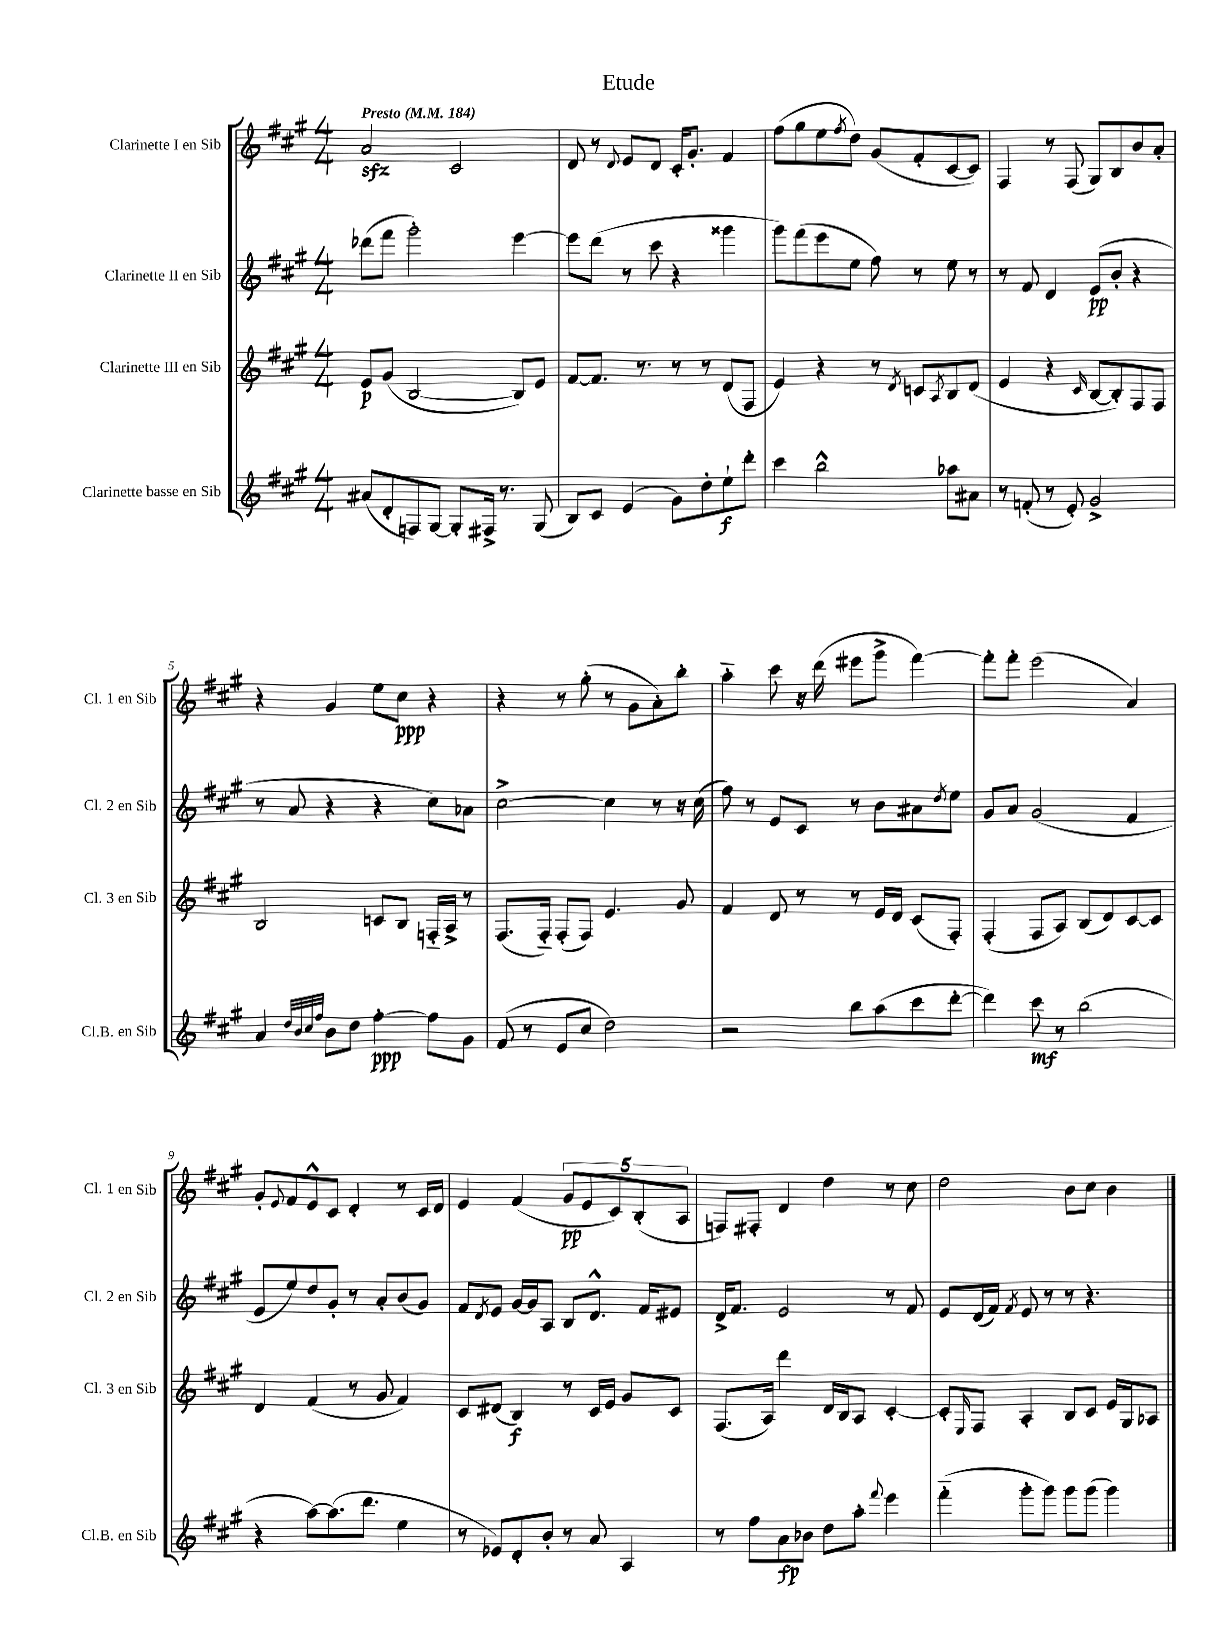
\header { title = "Etude" }
<<
\new StaffGroup <<
\new Staff = "s0" \with { instrumentName = "Clarinette I en Sib" shortInstrumentName = "Cl. 1 en Sib" } {
    \clef treble \key a \major \numericTimeSignature \time 4/4 \tempo "Presto" 4 = 184
    a'2\sfz cis'2 |
    d'8 r8 \appoggiatura { d'8 } e'8 d'8 cis'16-. gis'8.-. fis'4 |
    fis''8( gis''8 e''8 \acciaccatura { fis''8 } d''8) gis'8( fis'8-. cis'8~ cis'8) |
    fis4 r8 fis8( gis8) b8 b'8 a'8-. |
    r4 gis'4 e''8 cis''8\ppp r4 |
    r4 r8 gis''8-.( r8 gis'8 a'8-.) b''8-. |
    a''4-_ cis'''8 r16 d'''16( eis'''8 gis'''8-> fis'''4~) |
    fis'''8-. fis'''8-. e'''2( a'4) |
    gis'8-. \appoggiatura { e'8 } fis'8 e'8-^ cis'8 d'4-. r8 cis'16 d'16 |
    e'4 fis'4( \tuplet 5/4 { gis'8\pp e'8 cis'8) b8-.( a8 } |
    f8) fis8-. d'4 d''4 r8 cis''8 |
    d''2 b'8 cis''8 b'4 \bar "|." |
}
\new Staff = "s1" \with { instrumentName = "Clarinette II en Sib" shortInstrumentName = "Cl. 2 en Sib" } {
    \clef treble \key a \major \numericTimeSignature \time 4/4
    des'''8( fis'''8 gis'''2-.) e'''4~ |
    e'''8 d'''8( r8 cis'''8 r4 gisis'''4 |
    gis'''8) fis'''8( e'''8 e''8 fis''8) r8 e''8 r8 |
    r8 fis'8 d'4 e'8\pp( b'8-. r4 |
    r8 a'8 r4 r4 cis''8) aes'8 |
    cis''2~-> cis''4 r8 r16 cis''16( |
    fis''8) r8 e'8 cis'8 r8 b'8 ais'8 \acciaccatura { d''8 } e''8 |
    gis'8 a'8 gis'2( fis'4 |
    e'8 e''8) d''8 gis'8-. r8 a'8-. b'8( gis'8) |
    fis'8 \acciaccatura { d'8 } e'8 gis'16~ gis'16 a8 b8 d'8.-^ fis'16 eis'8 |
    d'16-> fis'8. e'2 r8 fis'8 |
    e'8 d'16( fis'16) \acciaccatura { fis'8 } e'8 r8 r8 r4. \bar "|." |
}
\new Staff = "s2" \with { instrumentName = "Clarinette III en Sib" shortInstrumentName = "Cl. 3 en Sib" } {
    \clef treble \key a \major \numericTimeSignature \time 4/4
    e'8\p gis'8( b2~ b8) e'8 |
    fis'8~ fis'8. r8. r8 r8 d'8( fis8 |
    e'4) r4 r8 \acciaccatura { d'8 } c'8 \acciaccatura { a8 } b8 d'8( |
    e'4 r4 \grace { cis'16 } b8~ b8-.) fis8 fis8 |
    b2 c'8 b8 f16-_ a16-> r8 |
    fis8.( fis16-_) fis8-.( fis8) e'4. gis'8 |
    fis'4 d'8 r8 r8 e'16 d'16 cis'8( fis8-.) |
    fis4-.( fis8 a8) b8( d'8) cis'8~ cis'8 |
    d'4 fis'4( r8 gis'8 fis'4) |
    cis'8 dis'8( b4\f) r8 cis'16 e'16 gis'8 cis'8 |
    fis8.( a16) d'''4 d'16 b16 a8 cis'4~-. |
    cis'8-. \grace { e16 } fis8 a4-. b8 cis'8 e'16 gis16 aes8 \bar "|." |
}
\new Staff = "s3" \with { instrumentName = "Clarinette basse en Sib" shortInstrumentName = "Cl.B. en Sib" } {
    \clef treble \key a \major \numericTimeSignature \time 4/4
    ais'8( d'8-. f8) gis8~ gis8-. fis16-> r8. gis8( |
    b8) cis'8 e'4( gis'8) d''8-. e''8-!\f d'''8-. |
    cis'''4 b''2-^ aes''8 ais'8 |
    r8 f'8-.( r8 e'8-.) gis'2-> |
    a'4 \grace { d''32 b'32 cis''32 fis''32 } b'8 d''8 fis''4~-.\ppp fis''8 gis'8 |
    fis'8( r8 e'8 cis''8 d''2) |
    r2 b''8 a''8( cis'''8 d'''8~-. |
    d'''4) cis'''8\mf r8 b''2( |
    r4 a''8~) a''8.( d'''8. e''4 |
    r8 ees'8) d'8-. b'8-. r8 a'8 a4 |
    r8 fis''8 a'8\fp bes'8 d''8 a''8-. \appoggiatura { fis'''8 } e'''4 |
    fis'''4-_( gis'''8-. gis'''8) gis'''8 gis'''8( gis'''4) \bar "|." |
}
>>
>>
